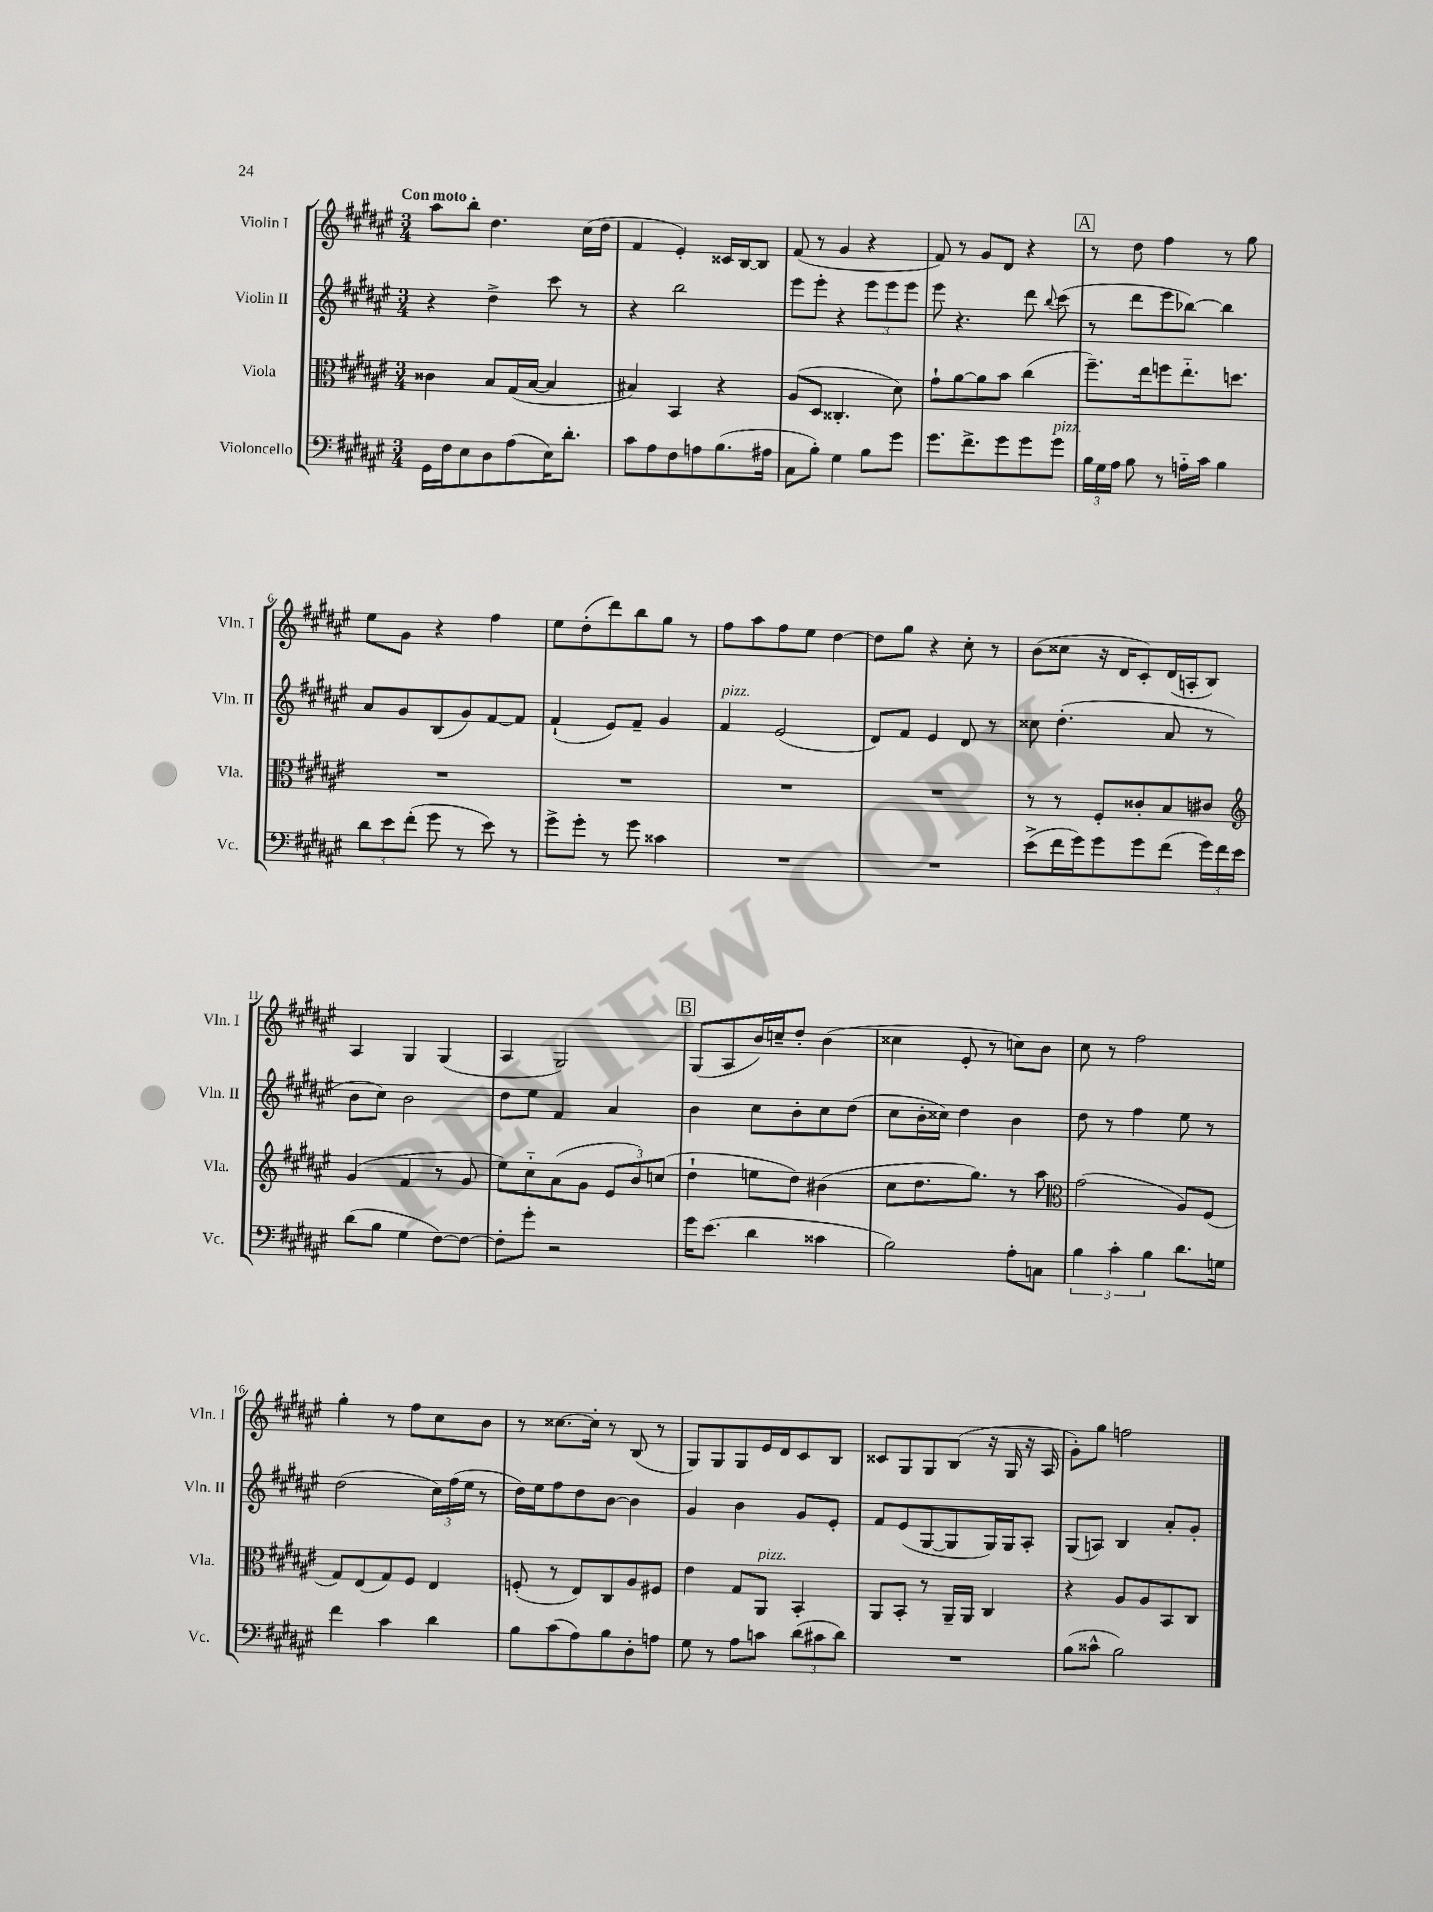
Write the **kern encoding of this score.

**kern	**kern	**kern	**kern
*part4	*part3	*part2	*part1
*staff4	*staff3	*staff2	*staff1
*I"Violoncello	*I"Viola	*I"Violin II	*I"Violin I
*I'Vc.	*I'Vla.	*I'Vln. II	*I'Vln. I
*clefF4	*clefC3	*clefG2	*clefG2
*k[f#c#g#d#a#e#]	*k[f#c#g#d#a#e#]	*k[f#c#g#d#a#e#]	*k[f#c#g#d#a#e#]
*M3/4	*M3/4	*M3/4	*M3/4
=1	=1	=1	=1
!	!	!	!LO:TX:a:B:t=Con moto
16GG#\LL	4c##X\	4r	8aa#\L
16F#\J	.	.	.
8E#\	.	.	8bb'\J
8D#\	8B/L	4dd#^\	4.dd#\
(8A#\	(16G#/L	.	.
.	[16B/JJ	.	.
16E#\K)	4B/]	8ccc#\	.
8.d#'\J	.	.	.
.	.	8r	(16cc#\LL
.	.	.	16dd#\JJ
=2	=2	=2	=2
8c#\L	4B#X/)	4r	4f#/
8A#\	.	.	.
8F#\	4BB/	2bb\	4e#'/)
8An\	.	.	.
(8.B\	4r	.	16c##X/LL
.	.	.	[16B/J
.	.	.	8B/J]
16A#X\Jk	.	.	.
=3	=3	=3	=3
8C#\L	(8A#/L	8eee#\L	(8f#/
8B'\J)	8D#/J	8eee#'\J	8r
4G#\	4.C##X'/	4r	4g#/
8B\L	.	12eee#\L	4r
.	.	12eee#\	.
8g#\J	8d#\)	.	.
.	.	12eee#\J	.
=4	=4	=4	=4
8.g#\L	8g#`\L	8eee#\	8f#/)
.	[8a#\	4.r	8r
8.f#^\	.	.	.
.	8a#\]	.	8g#/L
8g#\	8b\J	.	8d#/J
8g#\	(4cc#\	8ddd#\	4r
.	.	8qqbb/	.
!LO:TX:a:i:t=pizz.	!	!	!
8g#\J	.	(8ccc#\	.
!!LO:REH:place=s1:t=A
=5	=5	=5	=5
24B\LL	8.ff#~\L)	8r	8r
24G#\	.	.	.
24A#\JJ	.	.	.
8B\	.	8ddd#\L	8dd#\
.	16ee#\k	.	.
8r	8ffn\	8eee#\	4ff#\
16An\LL	8.ee#\	[8bb-X\J)	.
16c#\JJ	.	.	.
4B\	.	4bb-\]	8r
.	8.ddn\J	.	.
.	.	.	8gg#\
!!LO:LB:g=z
=6	=6	=6	=6
12d#\L	2.r	8a#/L	8ee#\L
12e#\	.	.	.
.	.	8g#/	8g#\J
(12f#'\J	.	.	.
8g#\	.	(8B/	4r
8r	.	8g#/)	.
8e#\)	.	[8f#/	4ff#\
8r	.	8f#/J]	.
=7	=7	=7	=7
8g#^\L	2.r	(4f#`/	8ee#\L
8g#'\J	.	.	(8dd#'\
8r	.	8e#/L)	8ddd#\)
8g#\	.	8f#~/J	8bb\
4c##X\	.	4g#/	8gg#\J
.	.	.	8r
=8	=8	=8	=8
!	!	!LO:TX:a:i:t=pizz.	!
2.r	2.r	4f#/	8ff#\L
.	.	.	8aa#\
.	.	(2e#/	8ff#\
.	.	.	8ee#\J
.	.	.	[4dd#\
=9	=9	=9	=9
2.r	2.r	8d#/L)	8dd#\L]
.	.	8f#/J	8gg#\J
.	.	4e#/	4r
.	.	8d#/	8cc#'\
.	.	8r	8r
=10	=10	=10	=10
(8e#^\L	8r	8cc##X\	(8b\L
16f#\L	8r	(4.dd#'\	8cc##X\J
16g#\J)	.	.	.
8g#\	8F#'/L	.	16r
.	.	.	16d#/KL
8g#\	8c##X'/	.	8c#'/)
(8f#\J	8B/	8a#/	(16d#/L
.	.	.	16An'/J
24g#\LL)	8c#X/J	8r	8B/J)
24f#\	.	.	.
24e#\JJ	.	.	.
!!LO:LB:g=z
=11	=11	=11	=11
*	*clefG2	*	*
(8d#\L	(4g#/	8b\L	4A#/
8B\J	.	8cc#\J)	.
4G#\	4f#/	2b\	4G#/
[8F#\L)	8r	.	(4G#/
8F#\J_	8g#/	.	.
=12	=12	=12	=12
8F#'\L]	8ee#\L)	8dd#\L	4A#/
8g#'\J	8cc#\	8ee#\J	.
2r	(8a#\	4f#/	2G#/)
.	8g#\J	.	.
.	12e#/L	4a#/	.
.	12b/)	.	.
.	(12ccn/J	.	.
!!LO:REH:place=s1:t=B
=13	=13	=13	=13
16g#\KL	4dd#`\	4b\	(8G#/L
(8.e#\J	.	.	.
.	.	.	8A#/
4d#\	8een\L	8cc#\L	16b/L)
.	.	.	16ccn~/J
.	8dd#\J)	8b'\	8dd#'/J
4c##X\	(4b#X\	8cc#\	(4b\
.	.	(8dd#\J	.
=14	=14	=14	=14
2B\)	8cc#\L	8cc#\L	4cc##X\
.	8.dd#\	16b'\L	.
.	.	16cc##X\JJ)	.
.	.	4dd#\	8e#'/
.	8.gg#\J)	.	.
.	.	.	8r
8A#'\L	8r	4b\	8ccn\L)
8Cn\J	8aa#\	.	8b\J
=15	=15	=15	=15
*	*clefC3	*	*
6B\	(2g#\	8dd#\	8cc#\
.	.	8r	8r
6c#'\	.	.	.
.	.	4ff#\	2ff#\
6B\	.	.	.
8.d#\L	8A#/L)	8ee#\	.
.	(8F#/J	8r	.
16Gn\Jk	.	.	.
!!LO:LB:g=z
=16	=16	=16	=16
4f#\	8G#/L)	(2dd#\	4gg#'\
.	(8E#/	.	.
4c#\	8G#/)	.	8r
.	8F#/J	.	8ff#\L
4d#\	4E#/	24cc#\LL)	8cc#\
.	.	(24ff#\	.
.	.	24ee#\JJ	.
.	.	8r	8b\J
=17	=17	=17	=17
8B\L	(8Fn'/	16dd#\LL)	8r
.	.	16ee#\J	.
(8c#\	8r	8ff#\	[8.cc##X\L
8A#\)	8E#/L)	8dd#\	.
.	.	.	16cc##'\Jk]
8B\	8C#/	[8b\J	8r
8D#'\	8A#/	4b\]	(8B/
8An\J	8F#X/J	.	8r
=18	=18	=18	=18
8G#\	4e#\	4g#/	8G#/L)
8r	.	.	8G#/
8A#\L	8G#/L	4b\	8G#/
!	!LO:TX:a:i:t=pizz.	!	!
8cn\J	8AA#/J	.	16e#/L
.	.	.	16d#/J
(12d#\L	4BB'/	8g#/L	8c#/
12c#X\	.	.	.
.	.	8e#'/J	8B/J
12d#\J)	.	.	.
=19	=19	=19	=19
2.r	8AA#/L	8f#/L	8c##X/L
.	8BB'/J	(8e#/	8G#/
.	8r	[8G#/	8G#/
.	16AA#~/LL	8G#/]	(8B/J
.	16AA#/JJ	.	.
.	4C#/	16G#/L)	16r
.	.	16G#/J	16G#/
.	.	8A#'/J	16r
.	.	.	16A#/
=20	=20	=20	=20
(8B\L	4r	(8G#/L	8g#'\L)
8c##X^^\J	.	8An/J)	8gg#\J
2B\)	8A#/L	4B/	2ffn\
.	8A#/	.	.
.	8BB/	8a#'/L	.
.	8C#/J	8g#'/J	.
==	==	==	==
*-	*-	*-	*-
